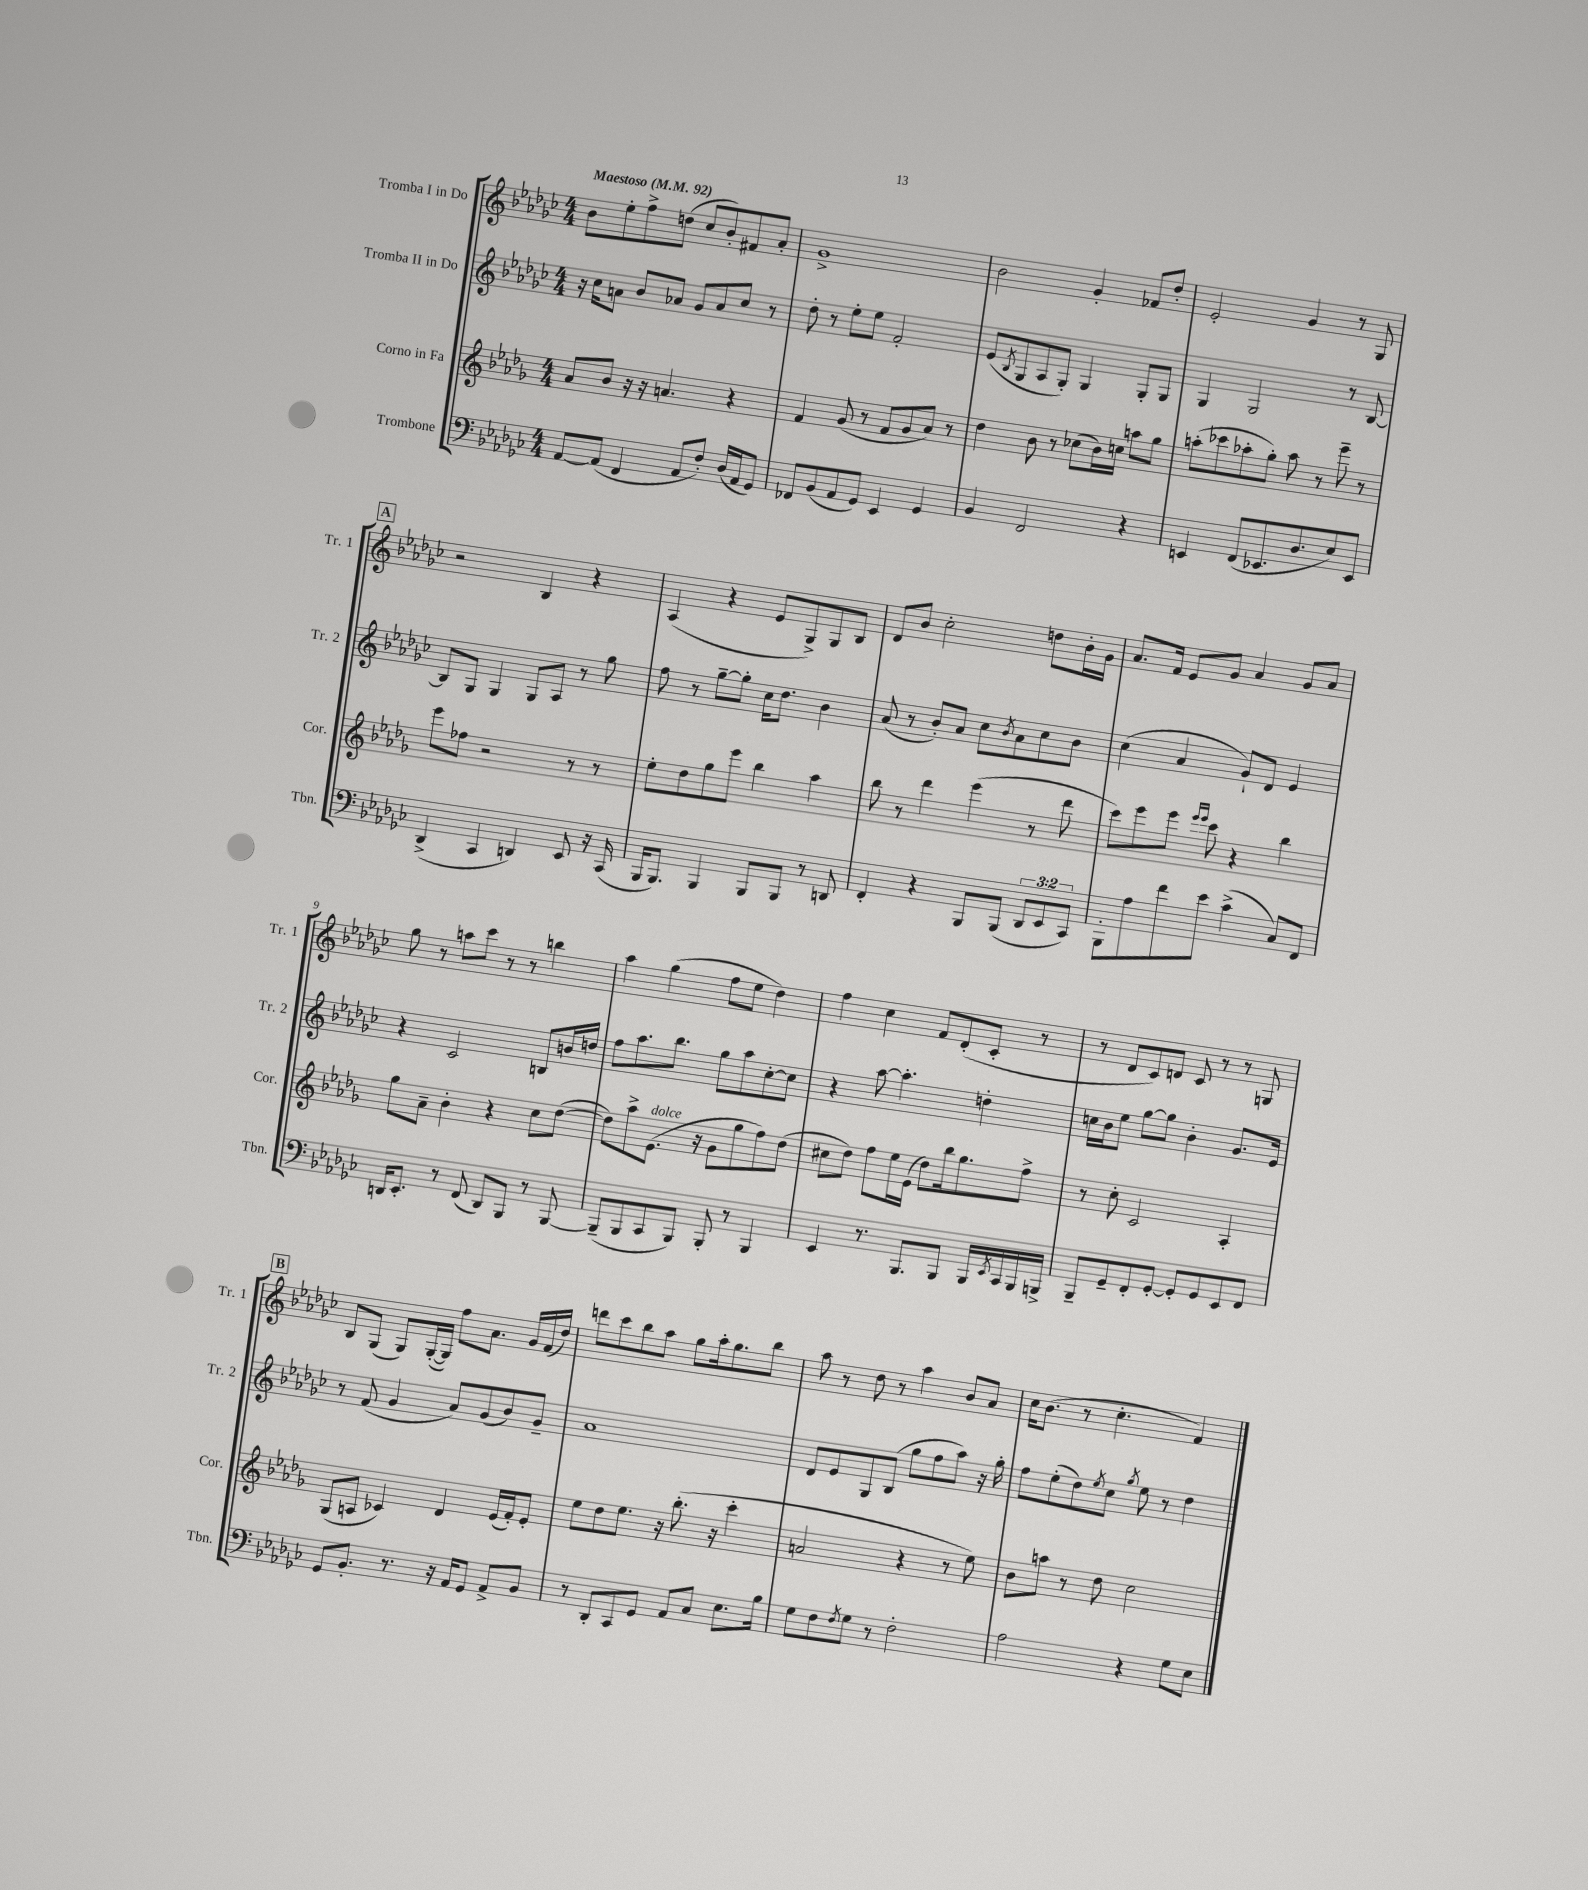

**kern	**kern	**kern	**kern
*staff4	*staff3	*staff2	*staff1
*clefF4	*clefG2	*clefG2	*clefG2
*k[b-e-a-d-g-c-]	*k[b-e-a-d-g-]	*k[b-e-a-d-g-c-]	*k[b-e-a-d-g-c-]
*M4/4	*M4/4	*M4/4	*M4/4
*MM92	*MM92	*MM92	*MM92
[8AA-	8a-	16r	8b-
.	.	16cc-	.
(8AA-]	8b-	8a	8ee-'
4FF	16r	8b-	8ff^
.	16r	.	.
.	4.a	8a-	(8dd
8AA-	.	8g-	8cc-
8F')	.	8a-	8b-')
(16D-	4r	8cc-	8f#
16AA-	.	.	.
8GG-)	.	8r	8a-'
=	=	=	=
8FF-	4f	8dd-'	1g-^
(8BB-	.	8r	.
8AA-	(8g-	8ee-'	.
8GG-)	8r	8ee-	.
4EE-	8f	2f'	.
.	8g-	.	.
4GG-	8a-)	.	.
.	8r	.	.
=	=	=	=
4BB-	4dd-	(8e-	2b-
.	.	8qB-	.
.	.	8G-	.
2FF	8b-	8A-	.
.	8r	8G-')	.
.	(8cc-	4G-	4g-'
.	16b-)	.	.
.	16cc	.	.
4r	8aa	8G-'	8f-
.	8gg-	8G-	8dd-'
=	=	=	=
4EE	(8aa'	4G-	2e-'
.	8ccc-	.	.
(8FF	8aa-'	2G-	.
8.EE-	8gg-')	.	.
.	8aa-	.	4g-
8.D-	.	.	.
.	8r	.	.
8E-)	8eee-~	8r	8r
8EE-	8r	[8B-	8G-
=	=	=	=
(4DD-^	8eee-	8B-]	2r
.	8ff-	8G-	.
4CC-	2r	4G-	.
4DD)	.	8G-	4B-
.	.	8A-	.
8EE-	8r	8r	4r
16r	8r	8gg-	.
(16CC-	.	.	.
=	=	=	=
16BBB-	8ee-'	8ff	(4A-
8.BBB-)	.	.	.
.	8dd-	8r	.
4BBB-	8gg-	[8gg-~	4r
.	8eee-	8gg-']	.
8BBB-	4bb-	16cc-	8e-
.	.	8.dd-	.
8BBB-	.	.	8G-^)
8r	4aa-	4b-	8G-
8DD	.	.	8B-
=	=	=	=
4FF'	8bb-	(8a-	8d-
.	8r	8r	8b-
4r	4ddd-	8b-')	2cc-'
.	.	8a-	.
8BBB-	(4eee-	8cc-	.
.	.	8qb-	.
(8BBB-	.	8a-	.
12DD-	8r	8cc-	8dd
12EE-	.	.	.
.	8ddd-	8b-	16b-'
12CC-)	.	.	.
.	.	.	16g-
=	=	=	=
8BBB-'	8ccc)	(4cc-	8.a-
8A-	8eee-	.	.
.	.	.	16f
8f	8eee-	4a-	8e-
.	16qqeee-	.	.
.	16qqeee-	.	.
8e-	8ccc	.	8g-
(4c-^	4r	8g-`)	4a-
.	.	8d-	.
8C-)	4bb-	4e-	8g-
8FF	.	.	8a-
=	=	=	=
16DD	8gg-	4r	8gg-
8.EE-'	.	.	.
.	8a-~	.	8r
8r	4b-'	2c-	8aa
(8FF	.	.	8ccc-
8DD)	4r	.	8r
8BBB-	.	.	8r
8r	8cc	8B	4bb
[8BBB-	([8dd-	16b	.
.	.	16dd	.
=	=	=	=
(8BBB-~]	8dd-])	8ff	4aa-
8BBB-	8aa-^	8.aa-	.
8CC-	(8.e-	.	(4gg-
.	.	8.bb-	.
8BBB-)	.	.	.
.	16r	.	.
8BBB-'	8g-	8gg-	8ff
8r	8gg-	8aa-	8ee-
4BBB-	8ff)	[8cc-'	4dd-)
.	(8dd-	8cc-]	.
=	=	=	=
4EE-	8cc#	4r	4ff
.	8dd-)	.	.
8.r	8ff	[8aa-	4cc-
.	16ee-	4.aa-']	.
8.BBB-	(16e-	.	.
.	8dd-)	.	8f
8BBB-	16bb-	.	(8d-'
.	8.gg-	.	.
16BBB-	.	4dd'	8c-'
8qEE-	.	.	.
16CC-	.	.	.
16BBB-	8ff^	.	8r
16BBB^	.	.	.
=	=	=	=
8BBB-~	8r	16cc	8r
.	.	16b-	.
8GG-~	8cc'	8ee-	8d-
8FF'	2c	[8gg-	8c-)
[8GG-'	.	8gg-]	8d
8GG-']	.	4b-'	8c-
8GG-	.	.	8r
8EE-	4A-'	8.g-	8r
8FF	.	.	8G
.	.	16e-	.
=	=	=	=
8GG-	(8G-	8r	8B-
8.BB-'	8A	(8f	(8G-
.	4c-)	4g-	8G-)
8.r	.	.	.
.	.	.	([16G-'
.	.	.	16G-])
16r	4d-	8a-)	8ff
16AA-	.	.	.
8GG-	.	(8g-	8.a-
8AA-^	(16e-	8b-)	.
.	16f')	.	16g-
8BB-	8e-'	8g-~	(16f
.	.	.	16dd-)
=	=	=	=
8r	8ee-	1a-	8ddd
8DD-'	8dd-	.	8ccc-
8CC-	8.ee-	.	8bb-
8GG-	.	.	8aa-
.	16r	.	.
8AA-	(8.bb-'	.	8gg-
8C-	.	.	16aa-'
.	16r	.	8.gg-
8.E-	4ccc'	.	.
.	.	.	8bb-
16B-	.	.	.
=	=	=	=
8G-	2a	8d-	8aa-
8F	.	8e-	8r
8qF	.	.	.
8G-	.	8G-	8dd-
8r	.	(8B-	8r
2F'	4r	8gg-	4aa-
.	.	8ff	.
.	8r	8aa-)	8b-
.	8ee-)	16r	8a-
.	.	16gg-'	.
=	=	=	=
2A-	8b-	8ff	16cc-
.	.	.	(8.b-
.	8aa	(8ee-'	.
.	8r	8dd-)	8r
.	.	8qee-	.
.	8dd-	8cc-	4.cc-'
.	.	8qgg-	.
4r	2cc	8ee-	.
.	.	8r	.
8G-	.	4dd-	4f)
8E-	.	.	.
==	==	==	==
*-	*-	*-	*-
